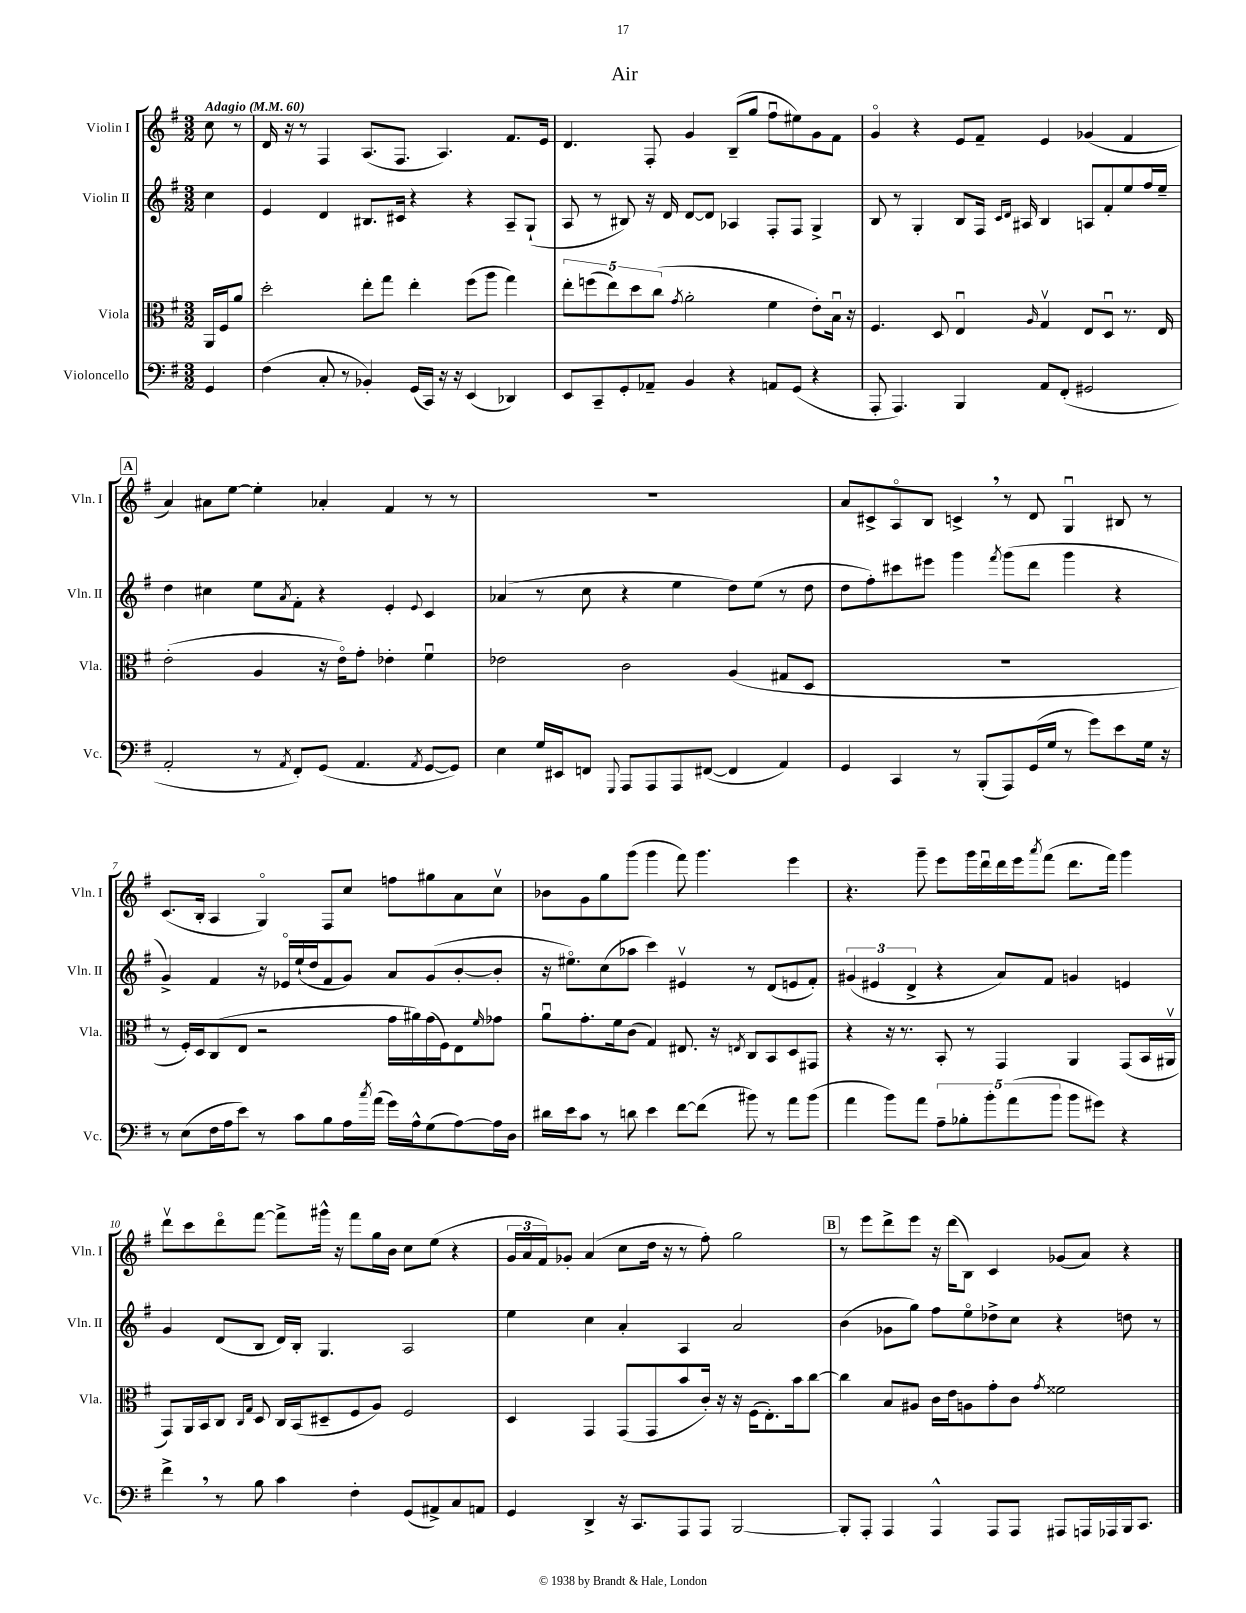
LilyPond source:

\header { title = "Air" }
<<
\new StaffGroup <<
\new Staff = "s0" \with { instrumentName = "Violin I" shortInstrumentName = "Vln. I" } {
    \clef treble \key g \major \numericTimeSignature \time 3/2 \partial 4 \tempo "Adagio" 4 = 60
    c''8 r8 |
    d'16 r16 r8 fis4 a8.( fis8. a4.) fis'8. e'16 |
    d'4. fis8-. g'4 b8--( g''8 fis''8\downbow eis''8) g'8 fis'8 |
    g'4\flageolet r4 e'8 fis'8-- e'4 ges'4( fis'4 |
    \mark \markup { \box "A" } a'4) ais'8 e''8~ e''4-. aes'4-. fis'4 r8 r8 |
    R1. |
    a'8 cis'8-> a8\flageolet b8 c'4-> \breathe r8 d'8 g4\downbow bis8 r8 |
    c'8.( b16-. a4 g4\flageolet) fis8 c''8 f''8 gis''8 a'8 c''8\upbow |
    bes'8 g'8 g''8 g'''8( g'''4 fis'''8) g'''4. e'''4 |
    r4. g'''8-- e'''8 g'''16 d'''16\downbow d'''16 e'''16 \acciaccatura { a'''8 } fis'''8( d'''8. fis'''16) g'''4 |
    d'''8\upbow c'''8 d'''8\flageolet fis'''8~ fis'''8-> gis'''16-^ r16 fis'''8 g''16 b'16 c''8 e''8( r4 |
    \tuplet 3/2 { g'16 a'16 fis'16) } ges'8-. a'4( c''8 d''16 r16 r8 fis''8-.) g''2 |
    \mark \markup { \box "B" } r8 e'''8 d'''8-> e'''8 r16 d'''16( b8) c'4 ges'8( a'8) r4 \bar "|." |
}
\new Staff = "s1" \with { instrumentName = "Violin II" shortInstrumentName = "Vln. II" } {
    \clef treble \key g \major \numericTimeSignature \time 3/2 \partial 4
    c''4 |
    e'4 d'4 bis8. cis'16 r4 r4 a8-- g8-!( |
    a8 r8 bis8) r16 d'16 d'8~ d'8 aes4 fis8-. fis8 g4-> |
    b8 r8 g4-. b8 fis16 \grace { c'16 d'16 } ais16 b4 a8 fis'8-. e''8 fis''16 e''16-- |
    \mark \markup { \box "A" } d''4 cis''4 e''8 \acciaccatura { a'8 } fis'8-. r4 e'4-. \appoggiatura { e'8 } c'4 |
    aes'4( r8 c''8 r4 e''4 d''8) e''8( r8 d''8 |
    d''8 fis''8-.) cis'''8 eis'''8 g'''4 \acciaccatura { fis'''8 } g'''8( d'''8 g'''4 r4 |
    g'4->) fis'4 r16 ees'16\flageolet e''16-!( d''16 fis'8 g'8) a'8 g'8( b'8~-. b'8-. |
    r16 eis''8.\flageolet) c''8( aes''8 c'''4) eis'4\upbow r8 d'8( e'8 fis'8-.) |
    \tuplet 3/2 { gis'4( eis'4 d'4-> } r4 a'8) fis'8 g'4 e'4 |
    g'4 d'8( b8 d'16) b16-. g4. a2 |
    e''4 c''4 a'4-. a4 a'2 |
    \mark \markup { \box "B" } b'4( ges'8 g''8) fis''8 e''8\flageolet des''8-> c''8 r4 d''8 r8 \bar "|." |
}
\new Staff = "s2" \with { instrumentName = "Viola" shortInstrumentName = "Vla." } {
    \clef alto \key g \major \numericTimeSignature \time 3/2 \partial 4
    a,16 fis16 a'8 |
    d''2-. e''8-. g''8 e''4-. fis''8( a''8 g''4) |
    \tuplet 5/4 { e''8-. f''8( e''8) d''8 c''8( } \acciaccatura { g'8 } a'2-. fis'4 e'8-.) b16\downbow r16 |
    fis4. d8 e4\downbow \grace { a16 } g4\upbow e8 d8\downbow r8. e16 |
    \mark \markup { \box "A" } e'2-.( a4 r16 e'16\flageolet) g'8-. ees'4-. fis'4\downbow |
    ees'2 c'2 a4( gis8 d8 |
    R1. |
    r8 fis16-.) d16 c8( e8 r2 g'16 ais'16) g'16( fis16) e8 \grace { fis'16 } ges'8 |
    a'8\downbow g'8.-. fis'16 c'8( g4) eis8. r16 \acciaccatura { e8 } c8 b,8 d8 gis,8 |
    r4 r16 r8. b,8-. r8 g,4 a,4 g,8( b,16 ais,16\upbow |
    g,8) a,16 b,16 c8 \grace { c16 g16 } d8 c16 b,16( dis8-- fis8 a8) fis2 |
    d4 g,4 g,8( g,8 b'8 c'16-.) r16 r16 fis16( e8.-.) b'16 c''8~ |
    \mark \markup { \box "B" } c''4 b8 ais8 c'16 e'16 a8 g'8-. c'8 \acciaccatura { g'8 } fisis'2 \bar "|." |
}
\new Staff = "s3" \with { instrumentName = "Violoncello" shortInstrumentName = "Vc." } {
    \clef bass \key g \major \numericTimeSignature \time 3/2 \partial 4
    g,4 |
    fis4( c8-. r8 bes,4-.) g,16( c,16) r16 r16 e,4( des,4) |
    e,8 c,8-- g,8-. aes,8-- b,4 r4 a,8 g,8( r4 |
    a,,8-. a,,4.) b,,4 a,8 fis,8-.( gis,2 |
    \mark \markup { \box "A" } a,2-. r8 \acciaccatura { a,8 } fis,8-.) g,8( a,4. \acciaccatura { a,8 } g,8~ g,8) |
    e4 g16 eis,16 f,8 \appoggiatura { g,,8 } a,,8 a,,8 a,,8 fis,8~( fis,4 a,4) |
    g,4 c,4 r8 b,,8-.( a,,8) g,16( g16 r8 g'8) e'8 g16 r16 |
    r8 e8( fis16 a16 e'8) r8 c'8 b8 a16 \acciaccatura { c''8 } a'16( g'16) a16-^ g8( a8~) a16 d16 |
    dis'16 e'16 c'8 r8 d'8 e'4 fis'8~ fis'8( bis'8) r8 a'8 bis'8( |
    a'4 b'8) a'8 \tuplet 5/4 { a8-- bes8-. b'8-. a'8( b'8 } b'8 gis'8) r4 |
    fis'4-> \breathe r8 b8 c'4 fis4-. g,8( ais,8->) c8 a,8 |
    g,4 d,4-> r16 c,8. a,,8 a,,8 b,,2~ |
    \mark \markup { \box "B" } b,,8-. a,,8-. a,,4 a,,4-^ a,,8 a,,8 ais,,8 a,,16 aes,,16 b,,16 c,8. \bar "|." |
}
>>
>>
